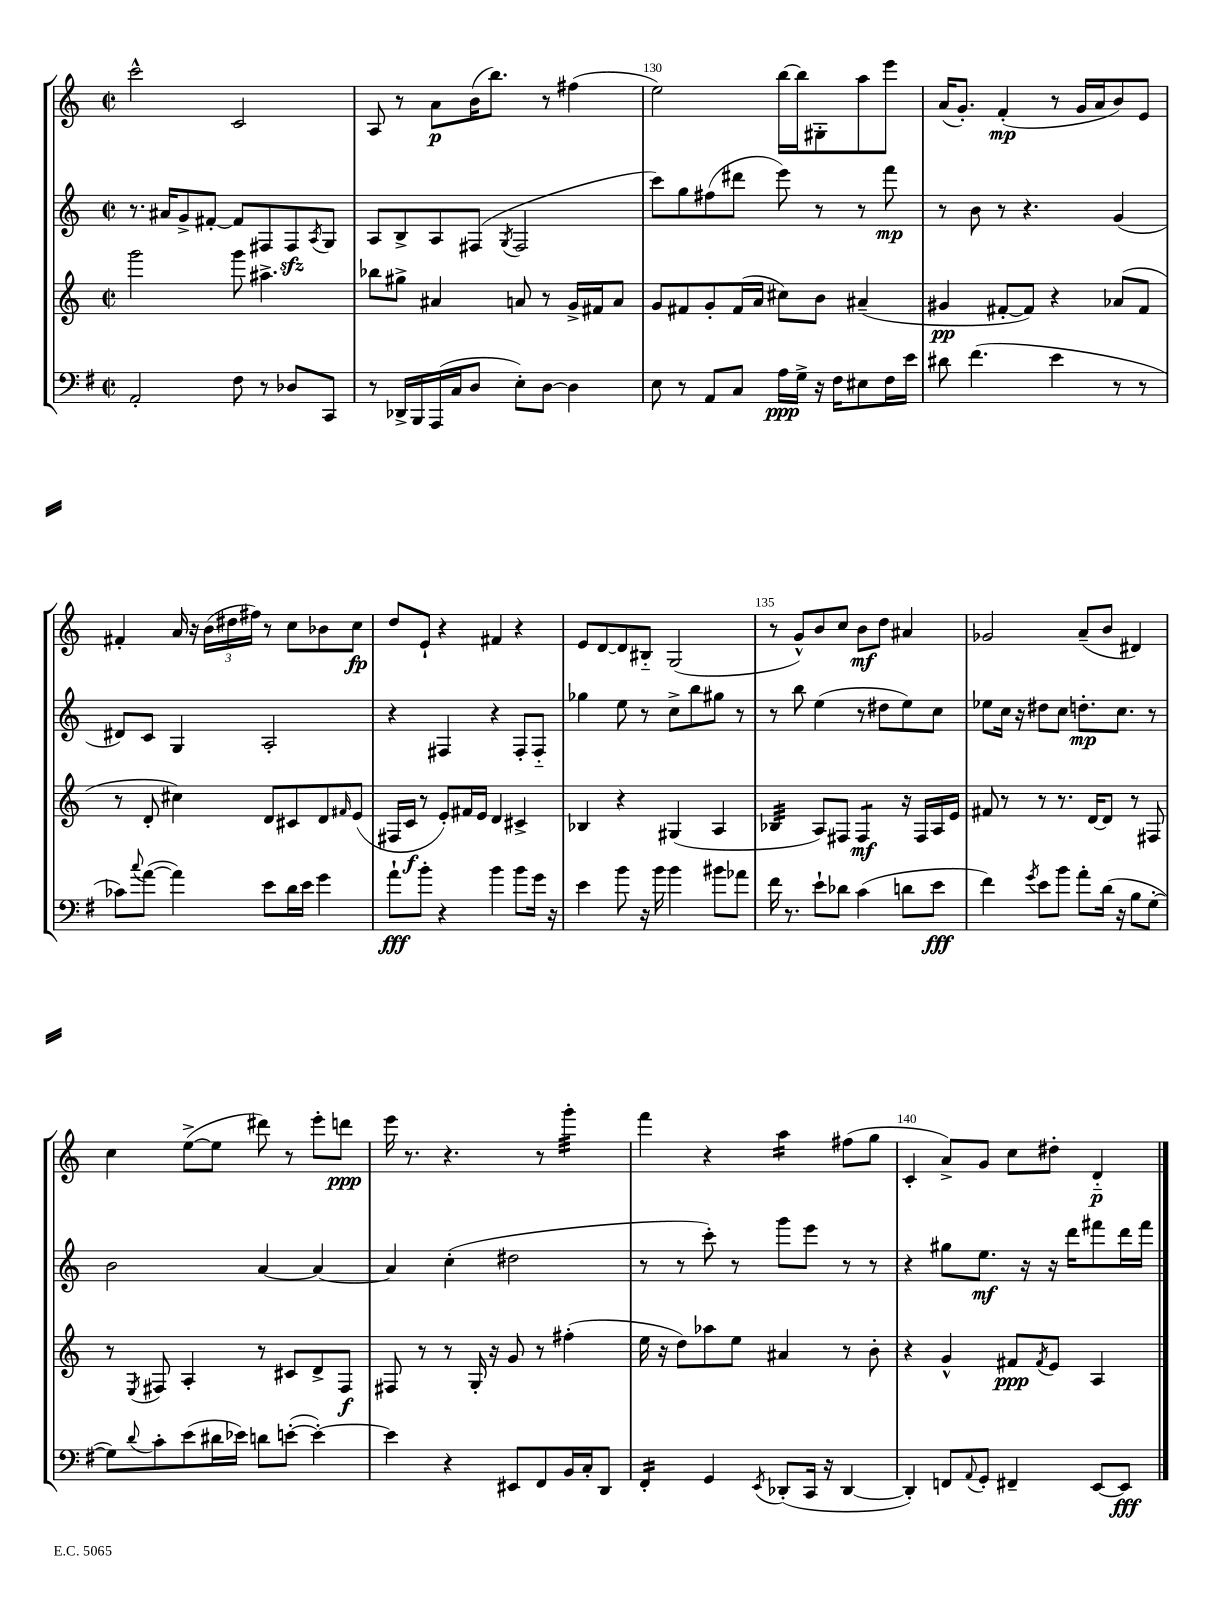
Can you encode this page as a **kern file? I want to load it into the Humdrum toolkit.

**kern	**kern	**kern	**kern
*staff4	*staff3	*staff2	*staff1
*clefF4	*clefG2	*clefG2	*clefG2
*k[f#]	*k[]	*k[]	*k[]
*M2/2	*M2/2	*M2/2	*M2/2
*met(c|)	*met(c|)	*met(c|)	*met(c|)
2AA'	2ggg	8.r	2ccc^^
.	.	16a#	.
.	.	8g^	.
.	.	[8f#'	.
8F#	8ggg	8f#]	2c
8r	4.aa#^	8F#	.
8D-	.	8F#	.
.	.	8qA	.
8CC	.	8G	.
=	=	=	=
8r	8bb-	8A	8A
16DD-^	8gg#^	8B^	8r
16BBB	.	.	.
(16AAA	4a#	8A	8a
16C	.	.	.
8D	.	(8F#	(16b
.	.	.	8.bb)
.	.	8qG	.
8E')	8a	2F#	.
[8D	8r	.	8r
4D]	16g^	.	(4ff#
.	16f#	.	.
.	8a	.	.
=	=	=	=
8E	8g	8ccc)	2ee)
8r	8f#	8gg	.
8AA	8g'	(8ff#	.
8C	(16f#	8ddd#	.
.	16a	.	.
16A	8cc#)	8eee)	[16bb
16G^	.	.	16bb]
16r	8b	8r	8G#'
16F#	.	.	.
8E#	(4a#~	8r	8aa
16F#	.	8fff	8eee
16e	.	.	.
=	=	=	=
8d#	4g#	8r	(16a
.	.	.	8.g')
(4.f#	.	8b	.
.	[8f#'	8r	(4f'
.	8f#])	4.r	.
4e	4r	.	8r
.	.	.	16g
.	.	.	16a
8r	(8a-	(4g	8b)
8r	8f#	.	8e
=	=	=	=
8c-)	8r	8d#)	4f#'
8qqcc	.	.	.
([8a	8d'	8c	.
4a])	4cc#)	4G	16a
.	.	.	16r
.	.	.	(24b
.	.	.	24dd#
.	.	.	24ff#)
8e	8d	2A'	8r
16d	8c#	.	8cc
16e	.	.	.
4g	8d	.	8b-
.	16qqf#	.	.
.	(8e	.	8cc
=	=	=	=
8a`	16F#	4r	8dd
.	16c	.	.
8b'	8r	.	8e`
4r	8e')	4F#	4r
.	16f#	.	.
.	16e	.	.
4b	4d	4r	4f#
8b	4c#^	8F#'	4r
16g	.	8F#'~	.
16r	.	.	.
=	=	=	=
4e	4B-	4gg-	8e
.	.	.	[8d
8b	4r	8ee	8d]
16r	.	8r	8B#'~
16b	.	.	.
4b	(4G#	8cc^	(2G
.	.	8bb	.
8b#	4A	8gg#	.
8a-	.	8r	.
=	=	=	=
16f#	4B-	8r	8r
8.r	.	.	.
.	.	8bb	8g^^)
8e`	8A)	(4ee	8b
8d-	8F#	.	8cc
(4c	4F#	8r	8b
.	.	8dd#	8dd
8d	16r	8ee)	4a#
.	16F#	.	.
8e	16A	8cc	.
.	16e	.	.
=	=	=	=
4f#)	8f#	8ee-	2g-
.	8r	16cc	.
.	.	16r	.
8qg	.	.	.
8e	8r	8dd#	.
8b	8.r	8cc	.
8a'	.	8.dd'	(8a~
.	[16d	.	.
(16d	8d]	.	8b
16r	.	8.cc	.
8B	8r	.	4d#)
[8G'	8F#	8r	.
=	=	=	=
8G])	8r	2b	4cc
8qqd	8qE	.	.
8c'	8F#	.	.
(8e	4A'	.	([8ee^
16d#	.	.	8ee]
16e-)	.	.	.
8d	8r	[4a	8ddd#)
([8e'	8c#	.	8r
4e'_)	8d^	4a_	8eee'
.	8F#	.	8ddd
=	=	=	=
4e]	8F#	4a]	16eee
.	.	.	8.r
.	8r	.	.
4r	8r	(4cc'	4.r
.	16G'	.	.
.	16r	.	.
8EE#	8g	2dd#	.
8FF#	8r	.	8r
16BB	(4ff#'	.	4ggg'
16C'	.	.	.
8DD	.	.	.
=	=	=	=
4FF#'	16ee	8r	4fff
.	16r	.	.
.	8dd)	8r	.
4GG	8aa-	8ccc')	4r
.	8ee	8r	.
8qEE	.	.	.
(8DD-'	4a#	8ggg	4aa
16CC	.	8eee	.
16r	.	.	.
[4DD-	8r	8r	(8ff#
.	8b'	8r	8gg
=	=	=	=
4DD-'])	4r	4r	4c'
8FF	4g^^	8gg#	8a^)
8qqAA	.	.	.
8GG'	.	8.ee	8g
4FF#~	8f#	.	8cc
.	.	16r	.
.	8qf#	.	.
.	8e	16r	8dd#'
.	.	16ddd	.
[8EE	4A	8fff#	4d'~
8EE]	.	16ddd	.
.	.	16fff#	.
==	==	==	==
*-	*-	*-	*-
